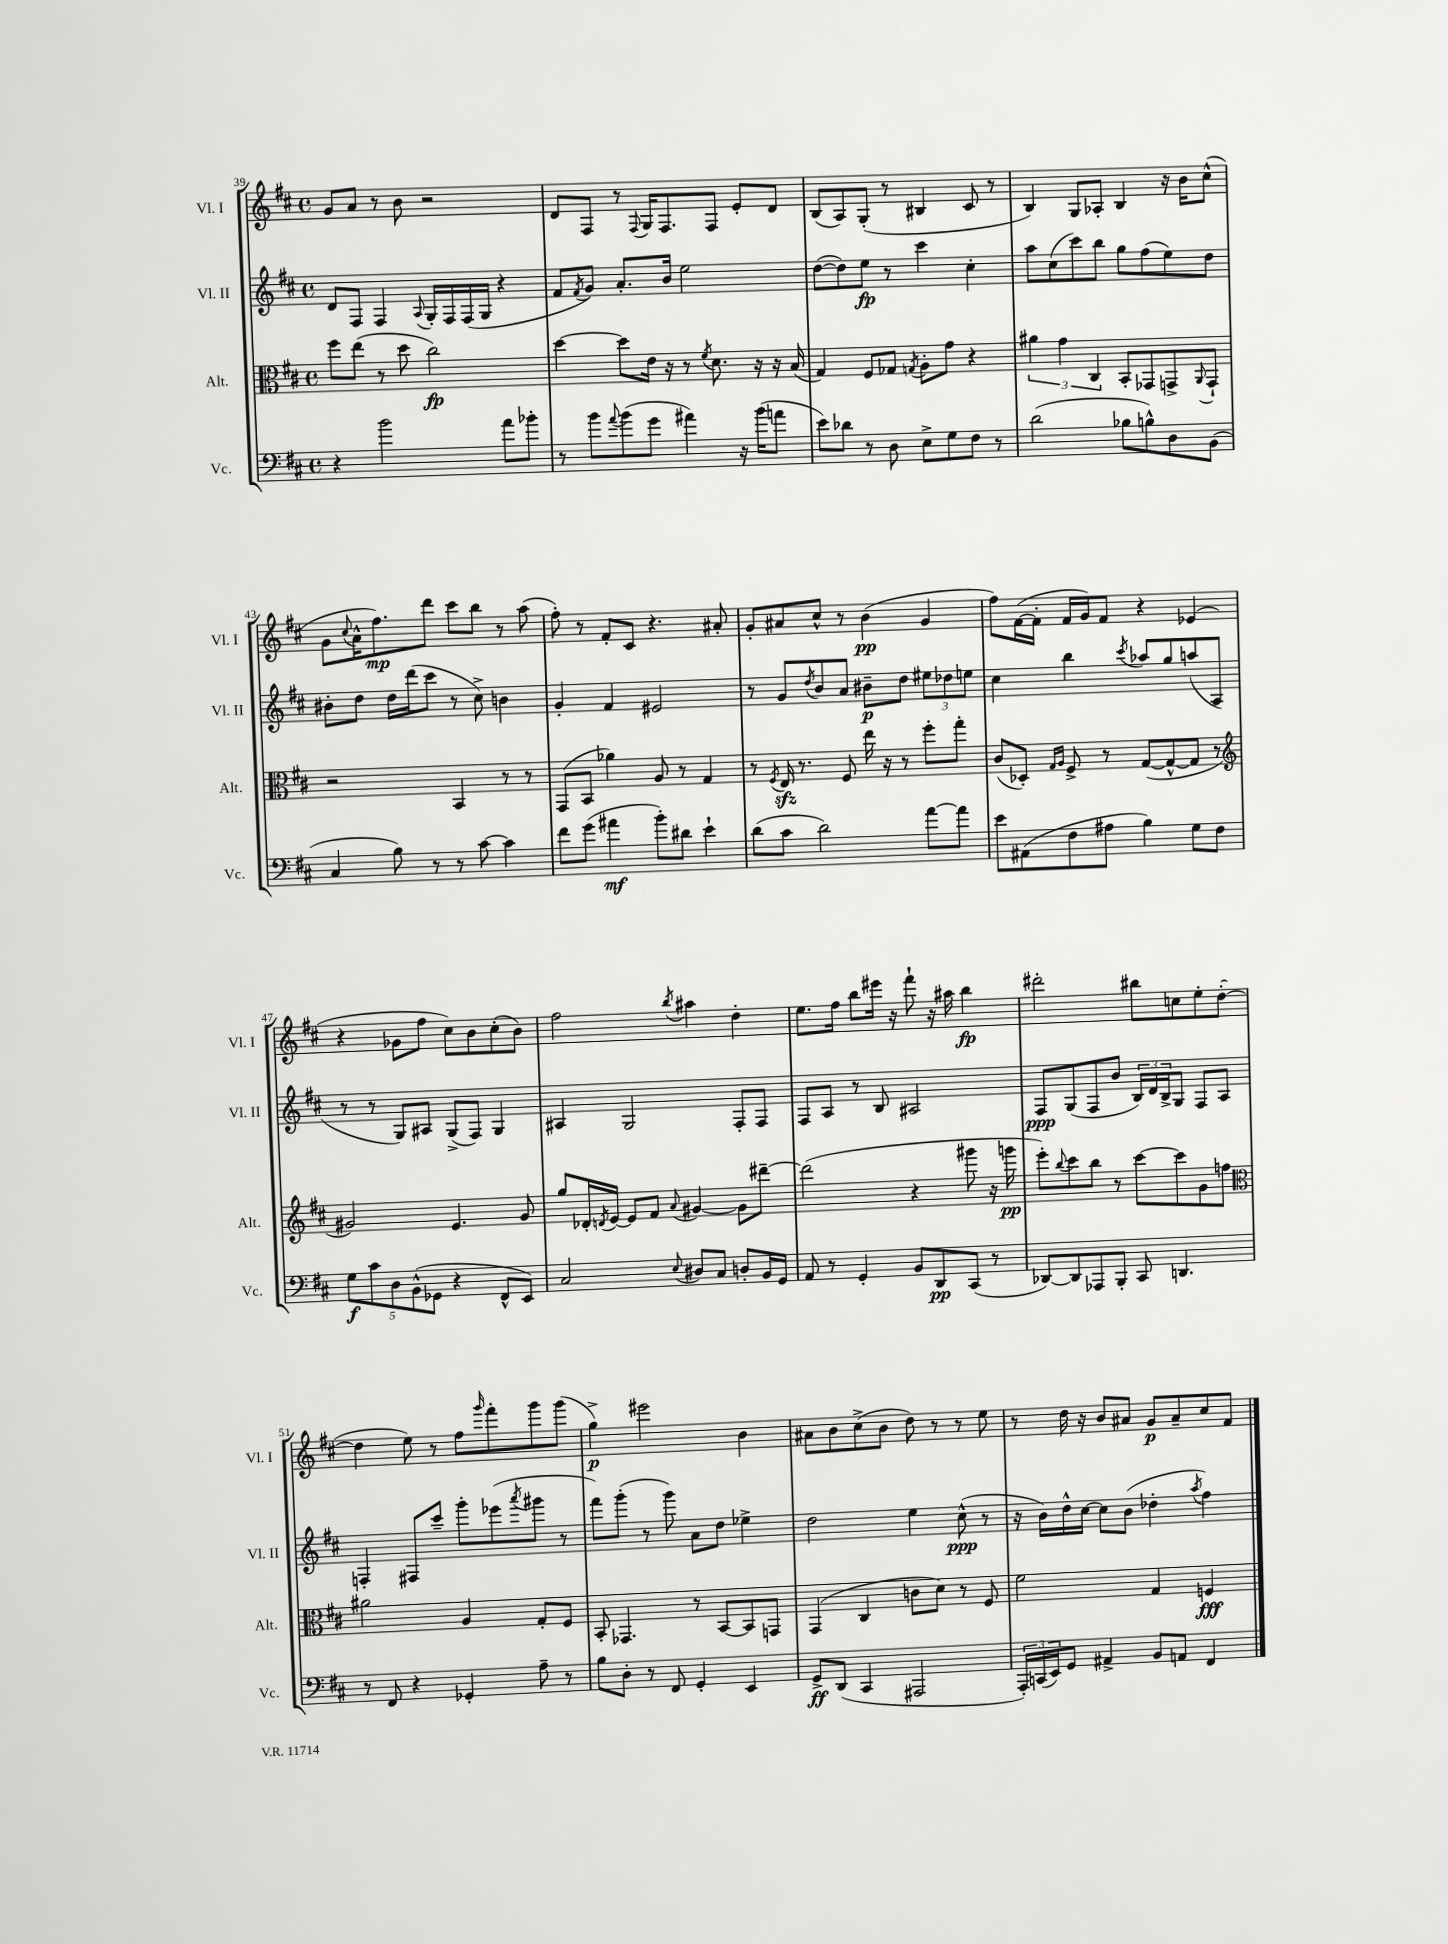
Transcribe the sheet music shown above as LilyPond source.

<<
\new StaffGroup <<
\new Staff = "s0" \with { instrumentName = "Vl. I" shortInstrumentName = "Vl. I" } {
    \clef treble \key d \major \defaultTimeSignature \time 4/4
    g'8 a'8 r8 b'8 r2 |
    d'8 fis8 r8 \appoggiatura { fis8 } g16 fis8. fis8 e'8-. d'8 |
    b8( a8) g8-.( r8 bis4 cis'8 r8 |
    b4) g8 aes8-. b4 r16 b'16 cis''8-^( |
    g'8 \appoggiatura { cis''8 } a'16-^ fis''8.\mp) d'''8 cis'''8 b''8 r8 a''8( |
    fis''8-.) r8 fis'8-. cis'8 r4. ais'8-. |
    g'8-. ais'8 cis''8-^ r8 b'4\pp( g'4 |
    fis''8) fis'16~( fis'16-. fis'16 g'16) fis'8 r4 ees'4( |
    r4 ges'8 fis''8 cis''8) b'8 cis''8-.( b'8) |
    fis''2 \acciaccatura { b''8 } ais''4 d''4-. |
    e''8. fis''16 b''8 eis'''16 r16 fis'''8-! r16 ais''16 b''4\fp |
    dis'''2-. bis''8 c''8 e''8-. d''8~-.( |
    d''4 e''8) r8 fis''8 \grace { g'''16 } fis'''8-. g'''8 g'''8( |
    g''4->\p) eis'''2 b'4 |
    ais'8 b'8 cis''8->( b'8 d''8) r8 r8 e''8 |
    r8 d''16 r16 b'8 ais'8 g'8\p ais'8-- cis''8 fis'8 \bar "|." |
}
\new Staff = "s1" \with { instrumentName = "Vl. II" shortInstrumentName = "Vl. II" } {
    \clef treble \key d \major \defaultTimeSignature \time 4/4
    d'8 fis8 fis4 \appoggiatura { a8 } g16-. fis16 fis16( g16 r4 |
    fis'8 \acciaccatura { fis'8 } g'8) a'8.-. b'16 e''2 |
    d''8~( d''8) e''8\fp r8 cis'''4 cis''4-. |
    a''8 cis''8( cis'''8) b''8 g''8 fis''8( e''8) d''8 |
    bis'8-. d''8 d''16 d'''16( cis'''8 r8 cis''8->) b'4 |
    g'4-. fis'4 eis'2 |
    r8 g'8 \acciaccatura { d''8 } b'8 a'8 bis'8--\p d''8 \tuplet 3/2 { eis''8 des''8 e''8 } |
    cis''4 b''4 \acciaccatura { cis'''8 } aes''8 g''8 a''8( a8 |
    r8 r8 g8) ais8 g8->( fis8) g4 |
    ais4 g2 fis8-. fis8 |
    fis8 a8 r8 b8 ais2 |
    fis8\ppp g8( fis8 b'8 \tuplet 3/2 { b16) d'16 b16-> } g8 fis8 a8 |
    f4-. fis8 cis'''8-- g'''8-. ees'''8( \acciaccatura { a'''8 } gis'''8 r8 |
    fis'''8) g'''8-.( r8 g'''8) a'8 d''8 ees''4-> |
    d''2 e''4 cis''8-^\ppp( r8 |
    r16 b'16) d''16-^ cis''16~ cis''8 b'8( des''4-. \acciaccatura { a''8 } fis''4) \bar "|." |
}
\new Staff = "s2" \with { instrumentName = "Alt." shortInstrumentName = "Alt." } {
    \clef alto \key d \major \defaultTimeSignature \time 4/4
    fis''8 e''8( r8 d''8 cis''2\fp) |
    d''4~ d''8 e'16 r16 r8 \acciaccatura { fis'8 } d'8. r16 r16 b16( |
    g4) fis8 ges8 \acciaccatura { g8 } a8-. g'8 r4 |
    \tuplet 3/2 { ais'4 g'4 cis4 } b,8-. ges,8 g,8-> \appoggiatura { a,8 } g,8-! |
    r2 b,4 r8 r8 |
    g,8( b,8 aes'4) a8 r8 g4 |
    r8 \acciaccatura { fis8 } e16\sfz r8. fis8 e''16 r16 r8 fis''8-. g''8-. |
    cis'8( des8-.) \grace { g16 a16 } fis8-> r8 g8~( g8~-^ g8 r8 |
    \clef treble gis'2) e'4. gis'8 |
    g''8 des'16-. \acciaccatura { d'8 } e'16~ e'8 fis'8 \appoggiatura { a'8 } gis'4~ gis'8 dis'''8~-- |
    dis'''2( r4 gis'''8 r16 g'''16\pp |
    e'''8-.) \appoggiatura { b''8 } cis'''8 b''8 r8 cis'''8~ cis'''8 g'8 f''8 |
    \clef alto ais'2 a4 g8-. fis8 |
    b,8-. ges,4. r8 b,8~ b,8 g,8 |
    g,4( cis4 c'8 d'8) r8 fis8 |
    fis'2 g4 f4\fff \bar "|." |
}
\new Staff = "s3" \with { instrumentName = "Vc." shortInstrumentName = "Vc." } {
    \clef bass \key d \major \defaultTimeSignature \time 4/4
    r4 b'2 a'8 bes'8-. |
    r8 b'8 \appoggiatura { a'8 } b'8( g'8 ais'4) r16 b'16( a'8 |
    e'8) des'8 r8 d8 e8-> g8 fis8 r8 |
    d'2( bes8 b8-^) d8 b,8( |
    cis4 b8) r8 r8 cis'8~ cis'4 |
    fis'8 g'8( ais'4\mf b'8-.) dis'8 e'4-! |
    d'8( cis'8 d'2) a'8~ a'8 |
    e'8 ais,8( fis8 ais8 b4) g8 fis8 |
    \tuplet 5/4 { g8\f cis'8 d8 b,8-^( ges,8 } r4 fis,8-^ e,8) |
    cis2 \appoggiatura { e8 } dis8 cis8 d8-. b,16 g,16 |
    a,8 r8 g,4-. b,8 d,8\pp cis,8( r8 |
    des,8~) des,8 aes,,8 b,,8-. cis,8 d,4. |
    r8 fis,8 r4 ges,4-. a8-- r8 |
    b8 d8-. r8 fis,8 g,4-. e,4 |
    g,8->\ff d,8( cis,4 ais,,2 |
    \tuplet 3/2 { a,,16-.) c,16( e,16) } g,8 ais,4-> b,8 a,8 fis,4 \bar "|." |
}
>>
>>
\layout { \context { \Score currentBarNumber = #39 } }
